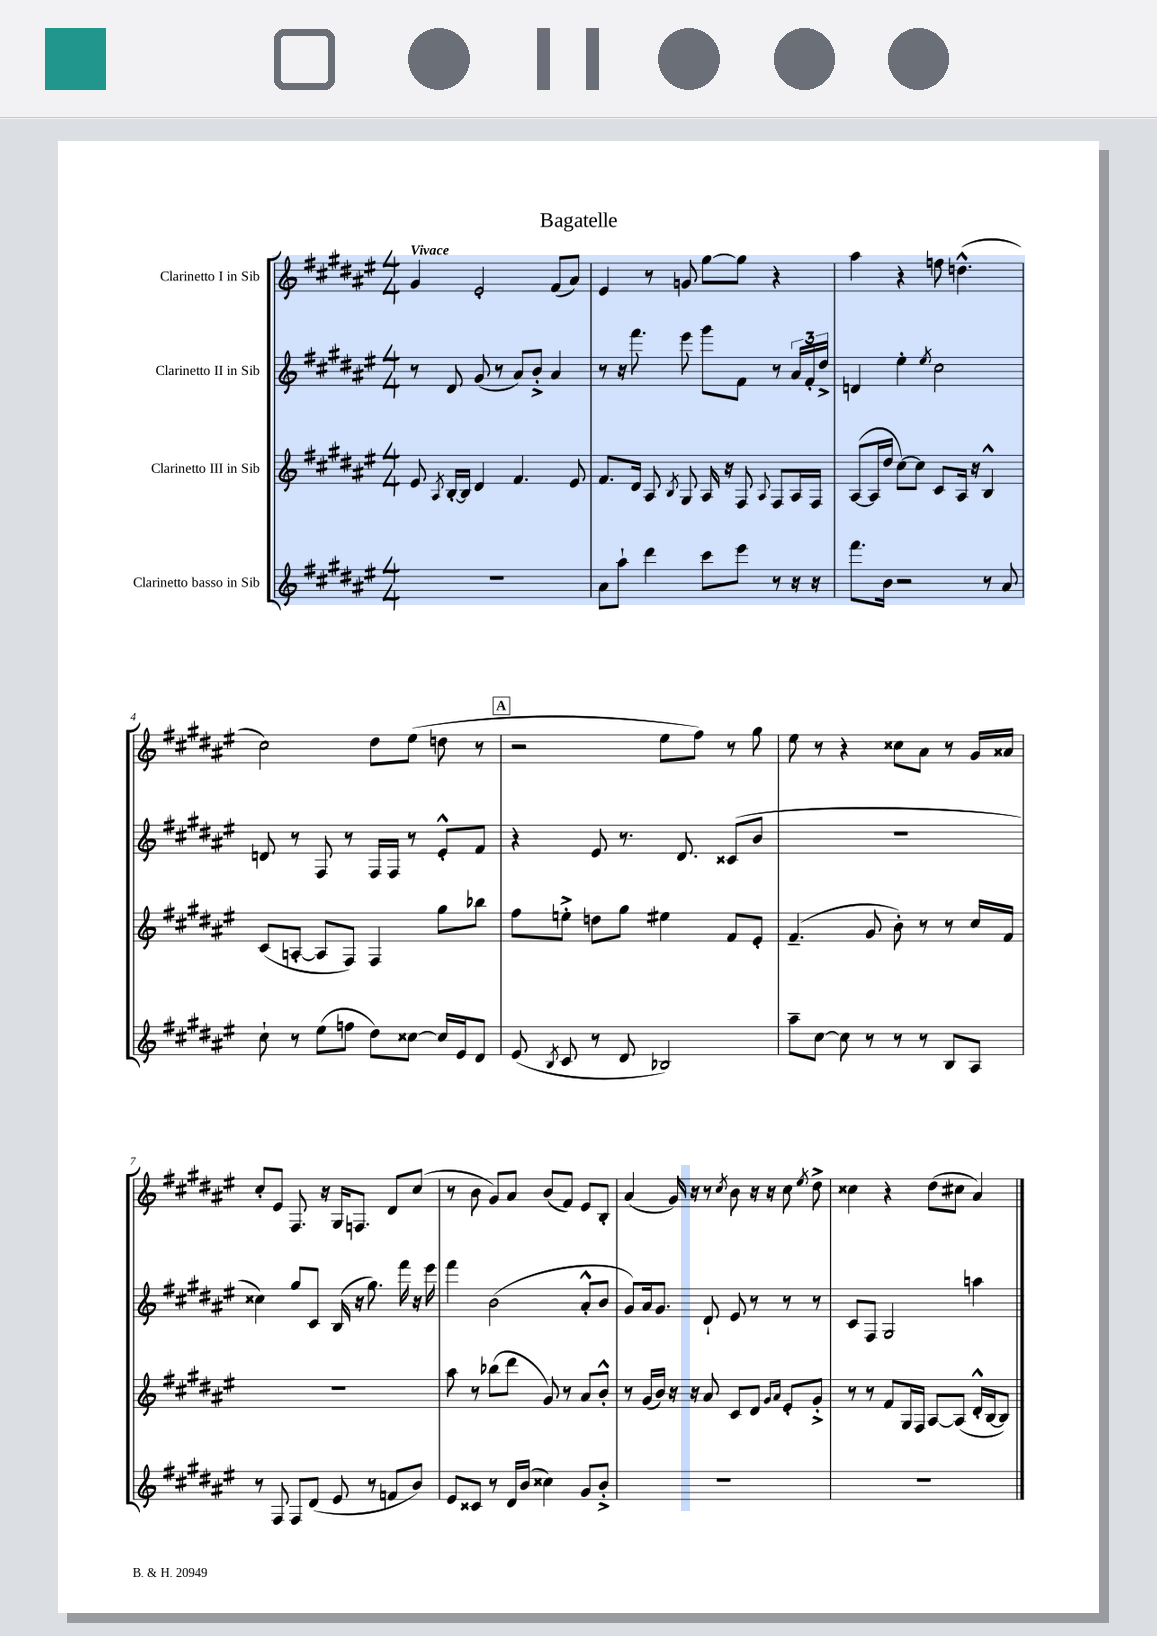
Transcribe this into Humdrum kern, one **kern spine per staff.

**kern	**kern	**kern	**kern
*part4	*part3	*part2	*part1
*staff4	*staff3	*staff2	*staff1
*I"Clarinetto basso in Sib	*I"Clarinetto III in Sib	*I"Clarinetto II in Sib	*I"Clarinetto I in Sib
*clefG2	*clefG2	*clefG2	*clefG2
*k[f#c#g#d#a#e#]	*k[f#c#g#d#a#e#]	*k[f#c#g#d#a#e#]	*k[f#c#g#d#a#e#]
*M4/4	*M4/4	*M4/4	*M4/4
=1	=1	=1	=1
!	!	!	!LO:TX:a:B:t=Vivace
1r	8e#/	8r	4g#/
.	8qA#/	.	.
.	[16B'/LL	8d#/	.
.	16B/JJ]	.	.
.	4d#/	(8g#/	2e#'/
.	.	8r	.
.	4.f#/	8a#/L)	.
.	.	8b'^/J	.
.	.	4a#/	(8f#/L
.	8e#/	.	8a#/J)
=2	=2	=2	=2
8a#\L	8.f#/L	8r	4e#/
8aa#`\J	.	16r	.
.	16d#/Jk	8.fff#\	.
4ddd#\	8A#/	.	8r
.	8qB/	.	.
.	8G#/	8eee#\	8gn/
8ccc#\L	16A#/	8ggg#\L	[8gg#\L
.	16r	.	.
8eee#\J	8F#/	8f#\J	8gg#\J]
.	8qqA#/	.	.
8r	8F#/L	8r	4r
16r	16A#/L	24a#/LL	.
.	.	24f#'/	.
16r	16F#/JJ	.	.
.	.	24dd#^/JJ	.
=3	=3	=3	=3
8.fff#\L	([8A#/L	4dn/	4aa#\
.	16A#/L]	.	.
16b\Jk	16dd#/JJ	.	.
2r	[8cc#\L)	4ee#'\	4r
.	8cc#\J]	.	.
.	.	8qee#/	.
.	8c#/L	2cc#\	8ffn\
.	16A#/Jk	.	(4.ddn^^\
.	16r	.	.
8r	4B^^/	.	.
8a#/	.	.	.
!!LO:LB:g=z
=4	=4	=4	=4
8cc#`\	(8c#/L	8dn/	2cc#\)
8r	[8An'/J	8r	.
(8ee#\L	8A/L]	8F#/	.
8ffn\J	8F#/J)	8r	.
8dd#\L)	4F#/	16F#/LL	8dd#\L
.	.	16F#/JJ	.
[8cc##X\J	.	8r	(8ee#\J
16cc##/LL]	8gg#\L	8e#'^^/L	8ddn\
16e#/J	.	.	.
8d#/J	8bb-X\J	8f#/J	8r
!!LO:REH:place=s1:t=A
=5	=5	=5	=5
(8e#/	8ff#\L	4r	2r
8qB/	.	.	.
8c#/	8een'^\J	.	.
8r	8ddn\L	8e#/	.
8d#/	8gg#\J	8.r	.
2B-X/)	4ee#X\	.	8ee#\L
.	.	8.d#/	.
.	.	.	8ff#\J)
.	8f#/L	(8c##X/L	8r
.	8e#'/J	8b/J	8gg#\
=6	=6	=6	=6
8aa#~\L	(4.f#~/	1r	8ee#\
[8cc#\J	.	.	8r
8cc#\]	.	.	4r
8r	8g#/	.	.
8r	8b'\)	.	8cc##X\L
8r	8r	.	8a#\J
8B/L	8r	.	8r
8A#/J	16cc#/LL	.	16g#/LL
.	16f#/JJ	.	16a##X/JJ
!!LO:LB:g=z
=7	=7	=7	=7
8r	1r	4cc##X\)	8cc#'/L
8F#/	.	.	8e#/J
8F#/L	.	8gg#/L	8.F#/
(8d#/J	.	8c#/J	.
.	.	.	16r
8e#/	.	(16B/	16G#/KL
.	.	16r	8.Fn/J
8r	.	8.gg#\)	.
8fn/L	.	.	8d#/L
.	.	16fff#\	.
8b/J)	.	16r	(8cc#/J
.	.	16eee#\	.
=8	=8	=8	=8
8e#/L	8aa#\	4fff#\	8r
8c##X/J	8r	.	8b\
8r	(8bb-X\L	(2b\	8g#/L)
16d#/LL	8ddd#\J	.	8a#/J
(16b/JJ	.	.	.
4cc##X\)	8g#/)	.	(8b/L
.	8r	.	8f#/J)
8g#/L	8a#/L	8a#'^^/L	8e#/L
8b'^/J	8b'^^/J	8b/J	8B'/J
=9	=9	=9	=9
1r	8r	8g#/L)	(4a#/
.	(16g#/LL	16a#/k	.
.	16b/JJ)	8.g#/J	.
.	16r	.	16g#/)
.	16r	.	16r
.	8a#/	8d#`/	8r
.	.	.	8qcc#/
.	8c#/L	8e#/	8b\
.	8d#/J	8r	16r
.	.	.	16r
.	16qqg#/LL	.	.
.	16qqa#/JJ	.	.
.	8e#'/L	8r	8cc#\
.	.	.	8qee#/
.	8g#'^/J	8r	8dd#^\
=10	=10	=10	=10
1r	8r	8c#/L	4cc##X\
.	8r	8F#/J	.
.	8f#/L	2G#/	4r
.	16G#/L	.	.
.	16F#/JJ	.	.
.	[8A#/L	.	(8dd#\L
.	(8A#/J]	.	8cc#X\J
.	16d#'^^/LL	4aan\	4a#/)
.	[16B/J	.	.
.	8B/J])	.	.
==	==	==	==
*-	*-	*-	*-
